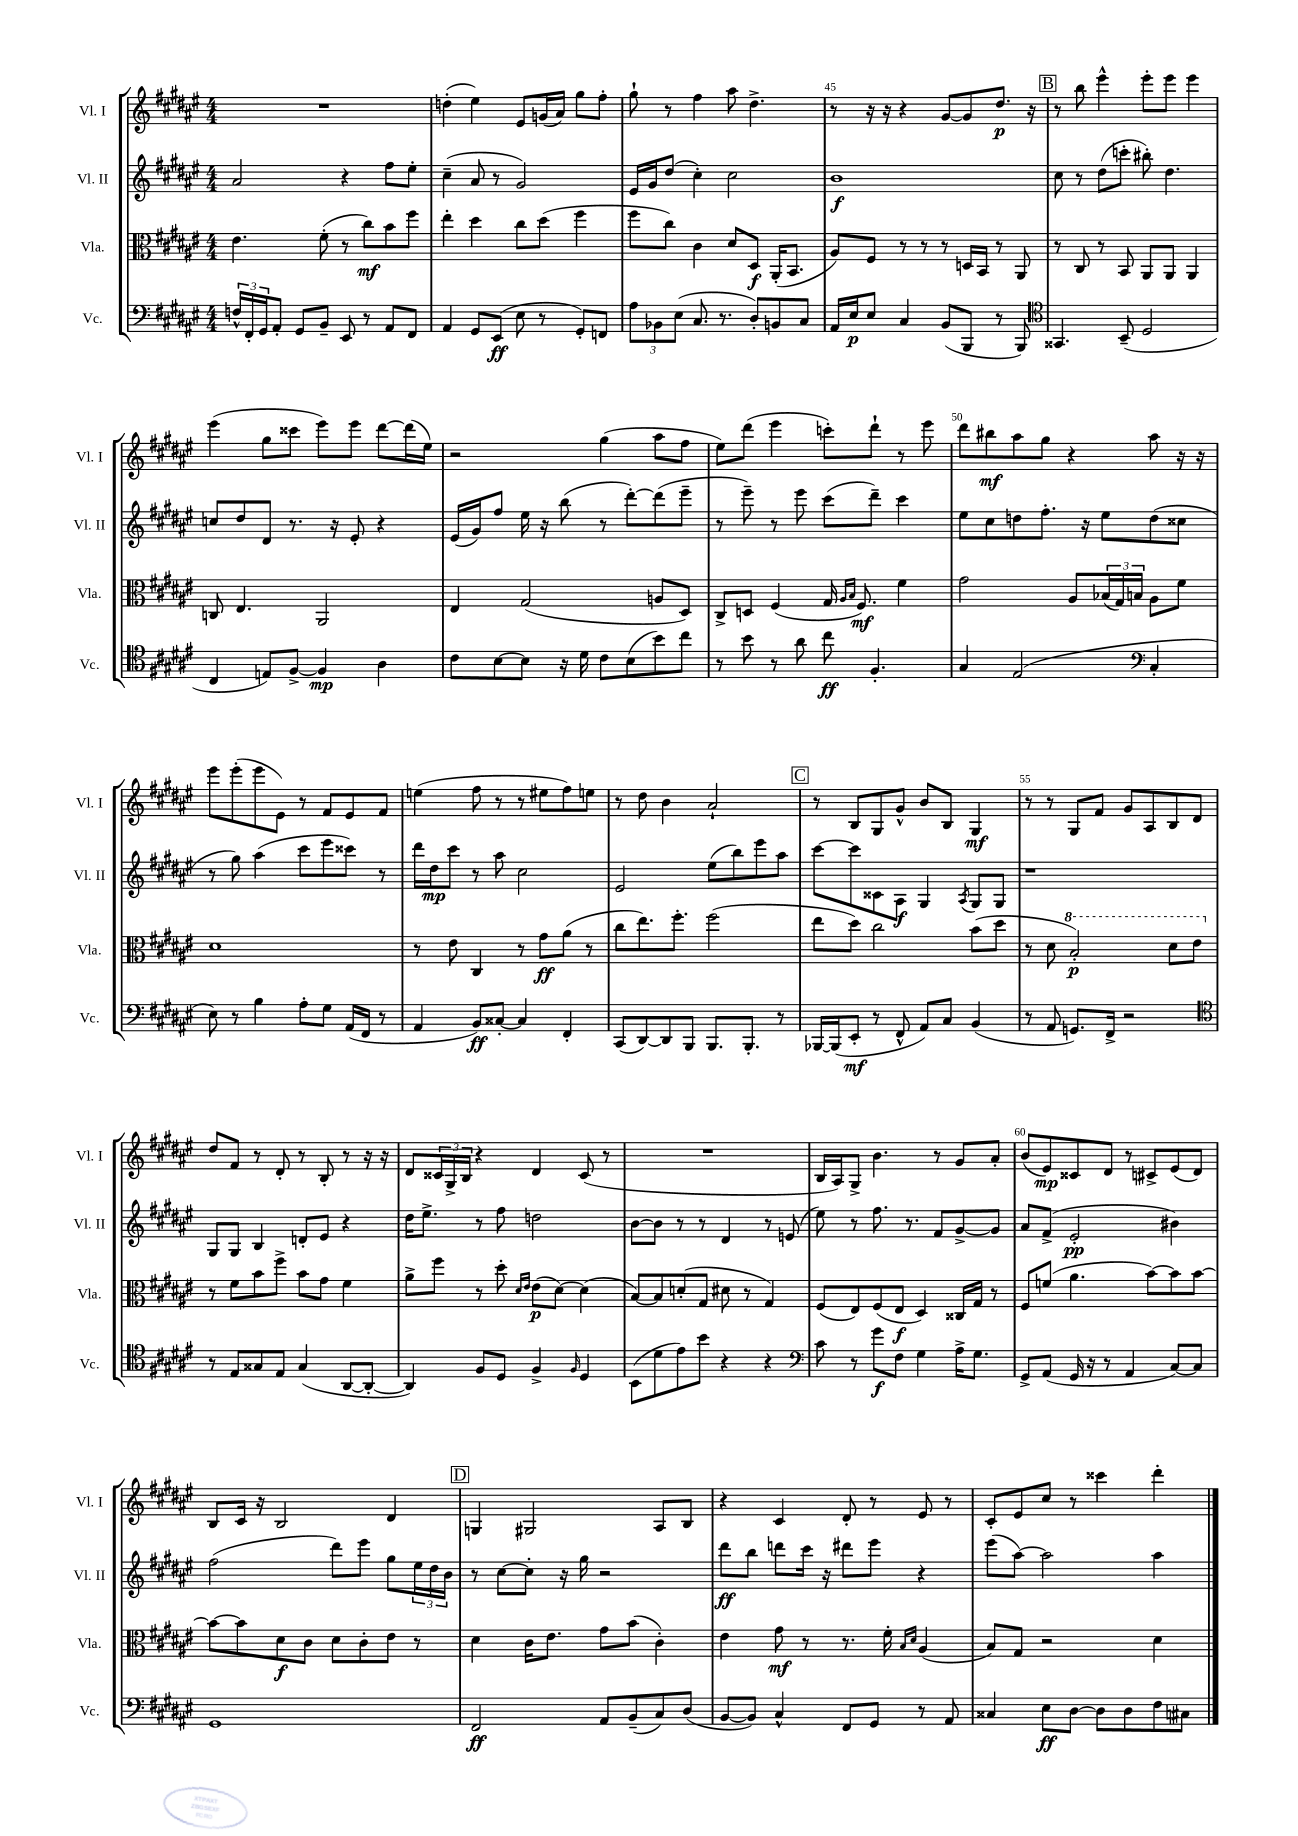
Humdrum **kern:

**kern	**dynam	**kern	**dynam	**kern	**dynam	**kern	**dynam
*part4	*part4	*part3	*part3	*part2	*part2	*part1	*part1
*staff4	*staff4	*staff3	*staff3	*staff2	*staff2	*staff1	*staff1
*I"Vc.	*	*I"Vla.	*	*I"Vl. II	*	*I"Vl. I	*
*I'Vc.	*	*I'Vla.	*	*I'Vl. II	*	*I'Vl. I	*
*clefF4	*	*clefC3	*	*clefG2	*	*clefG2	*
*k[f#c#g#d#a#e#]	*	*k[f#c#g#d#a#e#]	*	*k[f#c#g#d#a#e#]	*	*k[f#c#g#d#a#e#]	*
*M4/4	*	*M4/4	*	*M4/4	*	*M4/4	*
=42	=42	=42	=42	=42	=42	=42	=42
24Fn^^/LL	.	4.e#\	.	2a#/	.	1r	.
24FF#'/	.	.	.	.	.	.	.
24GG#/J	.	.	.	.	.	.	.
8AA#'/J	.	.	.	.	.	.	.
8GG#/L	.	.	.	.	.	.	.
8BB~/J	.	(8f#'\	.	.	.	.	.
8EE#/	.	8r	.	4r	.	.	.
8r	.	8cc#\L)	mf	.	.	.	.
8AA#/L	.	8b\	.	8ff#\L	.	.	.
8FF#/J	.	8ff#\J	.	8ee#'\J	.	.	.
=43	=43	=43	=43	=43	=43	=43	=43
4AA#/	.	4ee#'\	.	(4cc#~\	.	(4ddn'\	.
8GG#/L	.	4dd#\	.	8a#/	.	4ee#\)	.
(8EE#/J	ff	.	.	8r	.	.	.
8E#\	.	8cc#\L	.	2g#/)	.	8e#/L	.
8r	.	(8dd#\J	.	.	.	(16gn/L	.
.	.	.	.	.	.	16a#/JJ)	.
8GG#'/L)	.	4ff#\	.	.	.	8gg#\L	.
8FFn/J	.	.	.	.	.	8ff#'\J	.
=44	=44	=44	=44	=44	=44	=44	=44
12A#\L	.	8ff#\L	.	16e#/LL	.	8gg#`\	.
.	.	.	.	16g#/J	.	.	.
12BB-X\	.	.	.	.	.	.	.
.	.	8cc#\J)	.	(8dd#/J	.	8r	.
(12E#\J	.	.	.	.	.	.	.
8.C#/	.	4c#\	.	4cc#'\)	.	4ff#\	.
8.r	.	.	.	.	.	.	.
.	.	8d#/L	.	2cc#\	.	8aa#\	.
8D#'/L)	.	8D#/J	f	.	.	4.dd#^\	.
8BBn/	.	(16AA#'/KL	.	.	.	.	.
.	.	8.BB/J	.	.	.	.	.
8C#/J	.	.	.	.	.	.	.
=45	=45	=45	=45	=45	=45	=45	=45
16AA#/LL	.	8A#/L)	.	1b	f	8r	.
16E#/J	p	.	.	.	.	.	.
8E#/J	.	8F#/J	.	.	.	16r	.
.	.	.	.	.	.	16r	.
4C#/	.	8r	.	.	.	4r	.
.	.	8r	.	.	.	.	.
(8BB/L	.	8r	.	.	.	[8g#/L	.
8BBB/J	.	16Dn/LL	.	.	.	8g#/]	.
.	.	16BB/JJ	.	.	.	.	.
8r	.	8r	.	.	.	8.dd#/J	p
8BBB/)	.	8AA#/	.	.	.	.	.
.	.	.	.	.	.	16r	.
!!LO:REH:place=s1:t=B
=46	=46	=46	=46	=46	=46	=46	=46
*clefC4	*	*	*	*	*	*	*
4.GG##X/	.	8r	.	8cc#\	.	8r	.
.	.	8C#/	.	8r	.	8bb\	.
.	.	8r	.	(8dd#\L	.	4eee#^^\	.
(8BB~/	.	8BB/	.	8cccn'\J	.	.	.
2D#/	.	8AA#/L	.	8bb#X'\)	.	8eee#'\L	.
.	.	8AA#/J	.	4.dd#\	.	8eee#\J	.
.	.	4AA#/	.	.	.	4eee#\	.
!!LO:LB:g=z
=47	=47	=47	=47	=47	=47	=47	=47
4C#/	.	8Cn/	.	8ccn/L	.	(4eee#\	.
.	.	4.E#/	.	8dd#/	.	.	.
8En/L)	.	.	.	8d#/J	.	8gg#\L	.
[8F#^/J	.	.	.	8.r	.	8ccc##X\J	.
4F#/]	mp	2AA#/	.	.	.	8eee#\L)	.
.	.	.	.	16r	.	.	.
.	.	.	.	8e#'/	.	8eee#\J	.
4A#\	.	.	.	4r	.	[8ddd#\L	.
.	.	.	.	.	.	(16ddd#\L]	.
.	.	.	.	.	.	16ee#\JJ)	.
=48	=48	=48	=48	=48	=48	=48	=48
8c#\L	.	4E#/	.	(16e#/LL	.	2r	.
.	.	.	.	16g#/J)	.	.	.
[8B\	.	.	.	8ff#/J	.	.	.
8B\J]	.	(2G#/	.	16ee#\	.	.	.
.	.	.	.	16r	.	.	.
16r	.	.	.	(8bb\	.	.	.
16d#\	.	.	.	.	.	.	.
8c#\L	.	.	.	8r	.	(4gg#\	.
(8B\	.	.	.	[8ddd#'\L)	.	.	.
8b\)	.	8An/L	.	(8ddd#\]	.	8aa#\L	.
8cc#\J	.	8D#/J)	.	8eee#~\J	.	8ff#\J	.
=49	=49	=49	=49	=49	=49	=49	=49
8r	.	8C#^/L	.	8r	.	8ee#\L)	.
8b\	.	8Dn/J	.	8eee#~\)	.	(8ddd#\J	.
8r	.	(4F#/	.	8r	.	4eee#\	.
8a#\	.	.	.	8eee#\	.	.	.
8cc#\	ff	16G#/	.	(8ccc#\L	.	8cccn'\L)	.
.	.	16qqA#/LL	.	.	.	.	.
.	.	16qqB/JJ	.	.	.	.	.
.	.	8.F#/)	mf	.	.	.	.
4.F#'/	.	.	.	8ddd#~\J)	.	8ddd#`\J	.
.	.	4f#\	.	4ccc#\	.	8r	.
.	.	.	.	.	.	8eee#\	.
=50	=50	=50	=50	=50	=50	=50	=50
4G#/	.	2g#\	.	8ee#\L	.	8ddd#\L	.
.	.	.	.	8cc#\	.	8bb#X\	mf
(2E#/	.	.	.	8ddn\	.	8aa#\	.
.	.	.	.	8.ff#'\J	.	8gg#\J	.
.	.	8A#/L	.	.	.	4r	.
.	.	.	.	16r	.	.	.
.	.	(24B-X/L	.	8ee#\L	.	.	.
.	.	24G#/)	.	.	.	.	.
.	.	24Bn/JJ	.	.	.	.	.
*clefF4	*	*	*	*	*	*	*
4C#'/	.	8A#\L	.	(8dd\	.	8aa#\	.
.	.	8f#\J	.	8cc##X\J	.	16r	.
.	.	.	.	.	.	16r	.
!!LO:LB:g=z
=51	=51	=51	=51	=51	=51	=51	=51
8E#\)	.	1d#	.	8r	.	8eee#\L	.
8r	.	.	.	8gg#\)	.	(8eee#'\	.
4B\	.	.	.	(4aa#\	.	8eee#\	.
.	.	.	.	.	.	8e#\J)	.
8A#'\L	.	.	.	8ccc#\L	.	8r	.
8G#\J	.	.	.	8eee#\	.	8f#/L	.
(16AA#/LL	.	.	.	8ccc##X\J)	.	8e#/	.
16FF#/JJ	.	.	.	.	.	.	.
8r	.	.	.	8r	.	8f#/J	.
=52	=52	=52	=52	=52	=52	=52	=52
4AA#/	.	8r	.	16ddd#\LL	.	(4een\	.
.	.	.	.	16dd#\J	mp	.	.
.	.	8e#\	.	8ccc#\J	.	.	.
8BB/L)	ff	4C#/	.	8r	.	8ff#\	.
[8C##X'/J	.	.	.	8aa#\	.	8r	.
4C##/]	.	8r	.	2cc#\	.	8r	.
.	.	8g#\L	ff	.	.	8ee#X\L	.
4FF#'/	.	(8a#\J	.	.	.	8ff#\)	.
.	.	8r	.	.	.	8een\J	.
=53	=53	=53	=53	=53	=53	=53	=53
(8CC#/L	.	8cc#\L	.	2e#/	.	8r	.
[8DD#/)	.	8.ee#\)	.	.	.	8dd#\	.
8DD#/]	.	.	.	.	.	4b\	.
.	.	8.ff#'\J	.	.	.	.	.
8BBB/J	.	.	.	.	.	.	.
8.BBB/L	.	(2ff#\	.	(8ee#\L	.	2a#`/	.
.	.	.	.	8bb\)	.	.	.
8.BBB'/J	.	.	.	.	.	.	.
.	.	.	.	8eee#\	.	.	.
8r	.	.	.	8aa#\J	.	.	.
!!LO:REH:place=s1:t=C
=54	=54	=54	=54	=54	=54	=54	=54
[16BBB-X/LL	.	8ee#\L	.	[8ccc#\L	.	8r	.
(16BBB-/J]	.	.	.	.	.	.	.
8EE#'/J	mf	8dd#\J)	.	8ccc#\]	.	8B/L	.
8r	.	2cc#\	.	8c##X\	.	8G#/	.
8FF#^^/	.	.	.	8A#\J	f	8g#^^/J	.
8AA#/L)	.	.	.	4G#/	.	8b/L	.
8C#/J	.	.	.	.	.	8B/J	.
.	.	.	.	8qA#/	.	.	.
(4BB/	.	(8b\L	.	8G#/L	.	4G#/	mf
.	.	8dd#\J	.	8G#/J	.	.	.
=55	=55	=55	=55	=55	=55	=55	=55
8r	.	8r	.	1r	.	8r	.
8AA#/	.	8d#\	.	.	.	8r	.
*	*	*8va	*	*	*	*	*
8.GGn/L)	.	2b'/)	p	.	.	8G#/L	.
.	.	.	.	.	.	8f#/J	.
16FF#^/Jk	.	.	.	.	.	.	.
2r	.	.	.	.	.	8g#/L	.
.	.	.	.	.	.	8A#/	.
.	.	8dd#\L	.	.	.	8B/	.
.	.	8ee#\J	.	.	.	8d#/J	.
!!LO:LB:g=z
=56	=56	=56	=56	=56	=56	=56	=56
*clefC4	*	*	*	*	*	*	*
*	*	*X8va	*	*	*	*	*
8r	.	8r	.	8G#/L	.	8dd#/L	.
8E#/L	.	8f#\L	.	8G#/J	.	8f#/J	.
8G##X/	.	8b\	.	4B/	.	8r	.
8E#/J	.	8ff#^\J	.	.	.	8d#'/	.
(4G##/	.	8b\L	.	8dn'/L	.	8r	.
.	.	8g#\J	.	8e#/J	.	8B'/	.
[8AA#/L	.	4f#\	.	4r	.	8r	.
8AA#'/J_	.	.	.	.	.	16r	.
.	.	.	.	.	.	16r	.
=57	=57	=57	=57	=57	=57	=57	=57
4AA#/])	.	8a#^\L	.	16dd#\KL	.	8d#/L	.
.	.	.	.	8.ee#^\J	.	.	.
.	.	8ff#\J	.	.	.	24c##X/L	.
.	.	.	.	.	.	24G#^/	.
.	.	.	.	.	.	24B/JJ	.
8F#/L	.	8r	.	8r	.	4r	.
8D#/J	.	8dd#'\	.	8ff#\	.	.	.
.	.	16qqd#/LL	.	.	.	.	.
.	.	16qqe#/JJ	.	.	.	.	.
4F#^/	.	(8e#\L	p	2ddn\	.	4d#/	.
.	.	[8d#\J)	.	.	.	.	.
16qqF#/	.	.	.	.	.	.	.
4D#/	.	(4d#\]	.	.	.	(8c##/	.
.	.	.	.	.	.	8r	.
=58	=58	=58	=58	=58	=58	=58	=58
(8BB\L	.	[8B/L)	.	[8b\L	.	1r	.
8d#\	.	8B/]	.	8b\J]	.	.	.
8e#\)	.	(8dn'/	.	8r	.	.	.
8b\J	.	8G#/J	.	8r	.	.	.
4r	.	8d#X\	.	4d#/	.	.	.
.	.	8r	.	.	.	.	.
4r	.	4G#/)	.	8r	.	.	.
.	.	.	.	(8en/	.	.	.
=59	=59	=59	=59	=59	=59	=59	=59
*clefF4	*	*	*	*	*	*	*
8c#\	.	(8F#/L	.	8ee#\)	.	16B/LL	.
.	.	.	.	.	.	16A#/J)	.
8r	.	8E#/)	.	8r	.	8G#^/J	.
8g#\L	f	(8F#/	.	8.ff#\	.	4.b\	.
8F#\J	.	8E#/J	f	.	.	.	.
.	.	.	.	8.r	.	.	.
4G#\	.	4D#/)	.	.	.	.	.
.	.	.	.	8f#/L	.	8r	.
16A#^\KL	.	16C##X/LL	.	[8g#^/	.	8g#/L	.
8.G#\J	.	16G#/JJ	.	.	.	.	.
.	.	8r	.	8g#/J]	.	8a#'/J	.
=60	=60	=60	=60	=60	=60	=60	=60
8GG#^/L	.	8F#/L	.	8a#/L	.	(8b/L	.
(8AA#/J	.	(8fn/J	.	(8f#^/J	.	8e#/)	mp
16GG#/	.	4.a#\	.	2e#'/	pp	8c##X/	.
16r	.	.	.	.	.	.	.
8r	.	.	.	.	.	8d#/J	.
4AA#/	.	.	.	.	.	8r	.
.	.	[8b\L)	.	.	.	8c#X^/L	.
[8C#/L)	.	8b\]	.	4b#X\)	.	(8e#/	.
8C#/J]	.	[8b\J	.	.	.	8d#/J)	.
!!LO:LB:g=z
=61	=61	=61	=61	=61	=61	=61	=61
1GG#	.	8b\L_	.	(2ff#\	.	8B/L	.
.	.	8b\]	.	.	.	16c#/Jk	.
.	.	.	.	.	.	16r	.
.	.	8d#\	f	.	.	2B/	.
.	.	8c#\J	.	.	.	.	.
.	.	8d#\L	.	8ddd#\L)	.	.	.
.	.	8c#'\	.	8eee#\J	.	.	.
.	.	8e#\J	.	8gg#\L	.	4d#/	.
.	.	8r	.	24ee#\L	.	.	.
.	.	.	.	24dd#\	.	.	.
.	.	.	.	24b\JJ	.	.	.
!!LO:REH:place=s1:t=D
=62	=62	=62	=62	=62	=62	=62	=62
2FF#/	ff	4d#\	.	8r	.	4Gn/	.
.	.	.	.	[8cc#\L	.	.	.
.	.	16c#\KL	.	8cc#'\J]	.	2G#X/	.
.	.	8.e#\J	.	.	.	.	.
.	.	.	.	16r	.	.	.
.	.	.	.	16gg#\	.	.	.
8AA#/L	.	8g#\L	.	2r	.	.	.
(8BB~/	.	(8b\J	.	.	.	.	.
8C#/)	.	4c#'\)	.	.	.	8A#/L	.
(8D#/J	.	.	.	.	.	8B/J	.
=63	=63	=63	=63	=63	=63	=63	=63
[8BB/L	.	4e#\	.	8ddd#\L	ff	4r	.
8BB/J])	.	.	.	8bb\J	.	.	.
4C#^^/	.	8g#\	mf	8dddn\L	.	4c#/	.
.	.	8r	.	16ccc#\Jk	.	.	.
.	.	.	.	16r	.	.	.
8FF#/L	.	8.r	.	8ddd#X\L	.	8d#'/	.
8GG#/J	.	.	.	8eee#\J	.	8r	.
.	.	16f#'\	.	.	.	.	.
.	.	16qqB/LL	.	.	.	.	.
.	.	16qqd#/JJ	.	.	.	.	.
8r	.	(4A#/	.	4r	.	8e#/	.
8AA#/	.	.	.	.	.	8r	.
=64	=64	=64	=64	=64	=64	=64	=64
4C##X/	.	8B/L)	.	(8eee#\L	.	8c#'/L	.
.	.	8G#/J	.	[8aa#\J)	.	8e#/	.
8E#\L	ff	2r	.	2aa#\]	.	8cc#/J	.
[8D#\J	.	.	.	.	.	8r	.
8D#\L]	.	.	.	.	.	4ccc##X\	.
8D#\	.	.	.	.	.	.	.
8F#\	.	4d#\	.	4aa#\	.	4ddd#'\	.
8C#X\J	.	.	.	.	.	.	.
==	==	==	==	==	==	==	==
*-	*-	*-	*-	*-	*-	*-	*-
